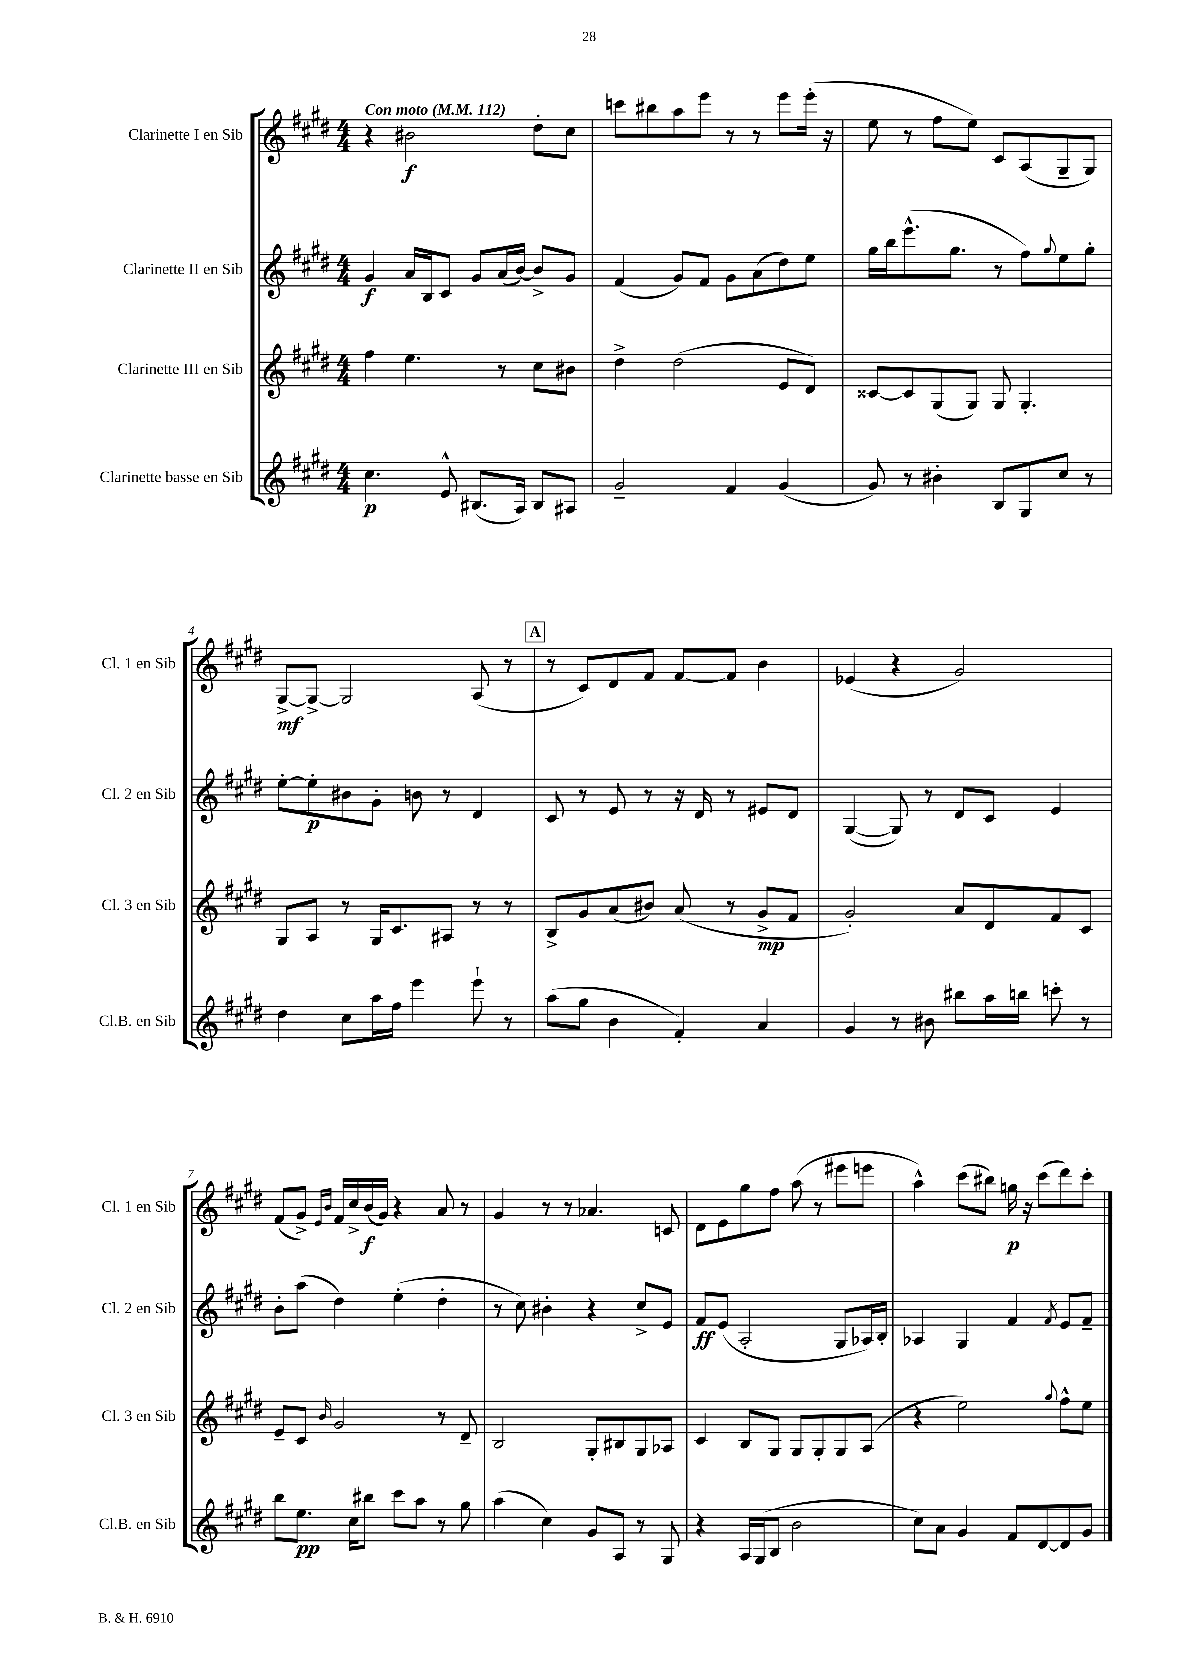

**kern	**kern	**kern	**kern
*staff4	*staff3	*staff2	*staff1
*clefG2	*clefG2	*clefG2	*clefG2
*k[f#c#g#d#]	*k[f#c#g#d#]	*k[f#c#g#d#]	*k[f#c#g#d#]
*M4/4	*M4/4	*M4/4	*M4/4
*MM112	*MM112	*MM112	*MM112
4.cc#\	4ff#\	4g#/	4r
.	4.ee\	16a/LL	2b#\
.	.	16B/J	.
8e^^/	.	8c#/J	.
(8.B#/L	.	8g#/L	.
.	8r	(16a/L	.
16A/Jk)	.	[16b/JJ)	.
8B#/L	8cc#\L	8b^/]L	8dd#'\L
8A#/J	8b#\J	8g#/J	8cc#\J
=	=	=	=
2g#~/	4dd#^\	(4f#/	8ccc\L
.	.	.	8bb#\
.	(2dd#\	8g#/L)	8aa\
.	.	8f#/J	8eee\J
4f#/	.	8g#\L	8r
.	.	(8a\	8r
(4g#/	8e/L	8dd#\)	8eee\L
.	8d#/J)	8ee\J	(16eee'\Jk
.	.	.	16r
=	=	=	=
8g#/)	[8c##/L	16gg#\LL	8ee\
.	.	16bb\J	.
8r	8c##/]	(8.eee^^\	8r
4b#'\	(8G#/	.	8ff#\L
.	.	8.gg#\J	.
.	8G#/J)	.	8ee\J)
8B/L	8G#/	8r	8c#/L
8G#/	4.G#'/	8ff#\L)	(8A/
.	.	8qqgg#/	.
8cc#/J	.	8ee\	8G#~/
8r	.	8gg#'\J	8G#/J)
=	=	=	=
4dd#\	8G#/L	[8ee'\L	[8G#^/L
.	8A/J	8ee'\]	8G#^/_J
8cc#\L	8r	8b#\	2G#/]
16aa\L	16G#/LK	8g#'\J	.
16ff#\JJ	8.c#/	.	.
4eee\	.	8b\	.
.	8A#/J	8r	.
8eee`\	8r	4d#/	(8A/
8r	8r	.	8r
=	=	=	=
(8aa\L	8B^/L	8c#/	8r
8gg#\J	8g#/	8r	8c#/L)
4b\	(8a/	8e/	8d#/
.	8b#/J)	8r	8f#/J
4f#'/)	(8a/	16r	[8f#/L
.	.	16d#/	.
.	8r	8r	8f#/]J
4a/	8g#^/L	8e#/L	4b\
.	8f#/J	8d#/J	.
=	=	=	=
4g#/	2g#'/)	([4G#/	(4e-/
8r	.	8G#/])	4r
8b#\	.	8r	.
8bb#\L	8a/L	8d#/L	2g#/)
16aa\L	8d#/	8c#/J	.
16bb\JJ	.	.	.
8ccc'\	8f#/	4e/	.
8r	8c#/J	.	.
=	=	=	=
8bb\L	8e~/L	8b'\L	(8f#/L
8.ee\J	8c#/J	(8aa\J	8g#^/J)
.	.	.	16qqe/LL
.	16qqb/	.	16qqb/JJ
.	2g#/	4dd#\)	16f#/LL
16cc#\LK	.	.	16cc#^/
8bb#\J	.	.	(16b/
.	.	.	16g#/JJ)
8ccc#\L	.	(4ee'\	4r
8aa\J	.	.	.
8r	8r	4dd#'\	8a/
8gg#\	8d#~/	.	8r
=	=	=	=
(4aa\	2B/	8r	4g#/
.	.	8cc#\)	.
4cc#\)	.	4b#'\	8r
.	.	.	8r
8g#/L	8G#'/L	4r	4.a-/
8A/J	8B#/	.	.
8r	8G#/	8cc#^/L	.
8G#/	8A-/J	8e/J	8c/
=	=	=	=
4r	4c#/	8f#/L	8d#\L
.	.	(8e/J	8e\
16A/LL	8B/L	2A'/	8gg#\
(16G#/J	.	.	.
8B/J	8G#/J	.	8ff#\J
2b\	8G#/L	.	(8aa\
.	8G#'/	.	8r
.	8G#/	8G#/L	8eee#\L
.	(8A/J	16A-/L)	8eee\J
.	.	16B'/JJ	.
=	=	=	=
8cc#\L)	4r	4A-/	4aa^^\)
8a\J	.	.	.
4g#/	2ee\)	4G#/	(8ccc#\L
.	.	.	8bb#\J)
8f#/L	.	4f#/	16gg\
.	.	.	16r
[8d#/	.	.	(8ccc#\L
.	8qqgg#/	8qf#/	.
8d#/]	8ff#^^\L	8e/L	8ddd#\)
8g#/J	8ee\J	8f#~/J	8ccc#'\J
==	==	==	==
*-	*-	*-	*-
